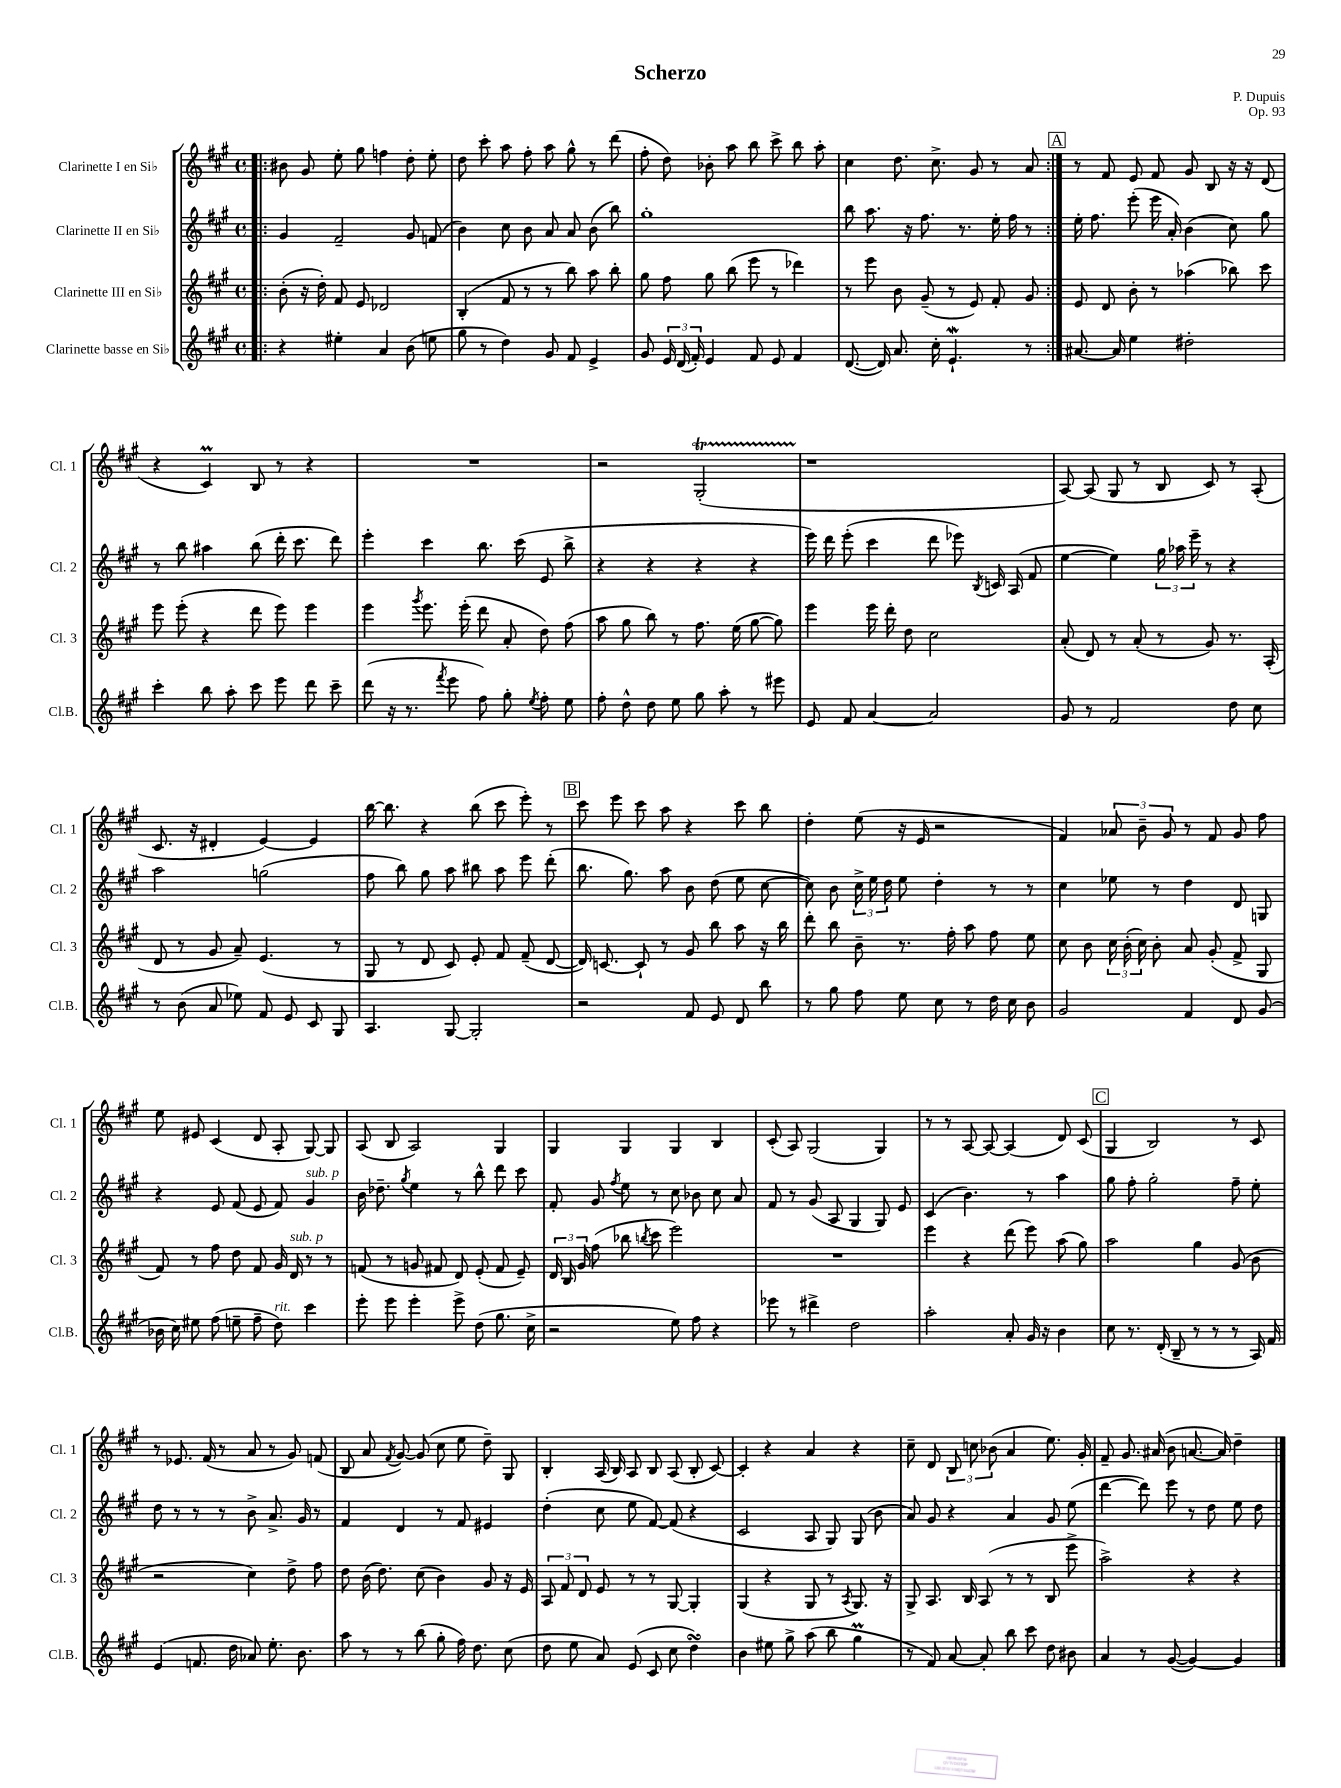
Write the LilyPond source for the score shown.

\header { title = "Scherzo" composer = "P. Dupuis" opus = "Op. 93" }
<<
\new StaffGroup <<
\new Staff = "s0" \with { instrumentName = "Clarinette I en Sib" shortInstrumentName = "Cl. 1" } {
    \clef treble \key a \major \defaultTimeSignature \time 4/4
    \autoBeamOff \repeat volta 2 { \bar ".|:" bis'8 gis'8 e''8-. gis''8 f''4 d''8-. e''8-. |
    d''8 cis'''8-. a''8 fis''8-. a''8 gis''8-^ r8 d'''8( |
    fis''8-. d''8) bes'8-. a''8 b''8 cis'''8-> b''8 a''8-. |
    cis''4 d''8. cis''8.-> gis'8 r8 a'8 | }
    \mark \markup { \box "A" } r8 fis'8 e'8 fis'8 gis'8 b8 r16 r16 d'8( |
    r4 cis'4\prall) b8 r8 r4 |
    R1 |
    r2 gis2-.\startTrillSpan( |
    r1\stopTrillSpan |
    a8~) a8( gis8 r8 b8 cis'8) r8 a8-.( |
    cis'8. r16 dis'4-. e'4~) e'4 |
    b''16~ b''8. r4 b''8( cis'''8 e'''8-.) r8 |
    \mark \markup { \box "B" } cis'''8 e'''8 cis'''8 a''8 r4 cis'''8 b''8 |
    d''4-. e''8( r16 e'16 r2 |
    fis'4) \tuplet 3/2 { aes'8 b'8-- gis'8 } r8 fis'8 gis'8 fis''8 |
    e''8 eis'8 cis'4( d'8 a8-. gis8~) gis8 |
    a8( b8 a2) gis4 |
    gis4 gis4 gis4 b4 |
    cis'8-.( a8) gis2( gis4) |
    r8 r8 a8~ a8~ a4( d'8) cis'8( |
    \mark \markup { \box "C" } gis4 b2) r8 cis'8 |
    r8 ees'8. fis'16( r8 a'8 r8 gis'8) f'8( |
    b8 a'8 \acciaccatura { fis'8 } gis'8~) gis'8( cis''8 e''8 d''8--) gis8 |
    b4-. a16( b16) a8 b8 a8( b8-. cis'8~) |
    cis'4-. r4 a'4 r4 |
    cis''8-- d'8 \tuplet 3/2 { b8 c''8 bes'8( } a'4 e''8.) gis'16-. |
    fis'8-- gis'8. ais'16( b'8 a'8.~ a'16) d''4-- \bar "|." |
}
\new Staff = "s1" \with { instrumentName = "Clarinette II en Sib" shortInstrumentName = "Cl. 2" } {
    \clef treble \key a \major \defaultTimeSignature \time 4/4
    \autoBeamOff \repeat volta 2 { \bar ".|:" gis'4 fis'2-- gis'8 f'8( |
    b'4) cis''8 b'8 a'8 a'8 b'8( b''8) |
    gis''1-. |
    b''8 a''8. r16 fis''8. r8. e''16-. fis''16 r8 | }
    \mark \markup { \box "A" } e''16-. fis''8. e'''8-.( e'''16 a'16-.) b'4( cis''8) gis''8 |
    r8 b''8 ais''4 b''8( d'''16-. cis'''8. d'''8) |
    e'''4-. cis'''4 b''8. cis'''16( e'8 b''8-> |
    r4 r4 r4 r4 |
    e'''16) d'''16 e'''8-.( cis'''4 d'''8 ees'''8) \acciaccatura { b8 } c'16 a16( fis'8 |
    e''4~ e''4) \tuplet 3/2 { gis''16 aes''16 e'''16-- } r8 r4 |
    a''2 g''2( |
    fis''8 b''8) gis''8 a''8 bis''8 a''8 e'''8 d'''8-.( |
    \mark \markup { \box "B" } b''8. gis''8.) a''8 b'8 d''8( e''8 cis''8~ |
    cis''8) b'8 \tuplet 3/2 { cis''16-> e''16 d''16 } e''8 d''4-. r8 r8 |
    cis''4 ees''8 r8 d''4 d'8 g8 |
    r4 e'8 fis'8( e'8 fis'8) gis'4^\markup { \italic "sub. p" } |
    b'16 des''8.-- \acciaccatura { gis''8 } e''4 r8 b''8-^ d'''8 cis'''8 |
    fis'8-. gis'8 \acciaccatura { fis''8 } e''8 r8 cis''8 bes'8 cis''8 a'8 |
    fis'8 r8 gis'8( a8 gis4 gis8) e'8 |
    cis'4( b'4.) r8 a''4 |
    \mark \markup { \box "C" } gis''8 fis''8-. gis''2-. fis''8-- e''8-. |
    d''8 r8 r8 r8 b'8-> a'8.-> gis'16 r8 |
    fis'4 d'4 r8 fis'8 eis'4 |
    d''4-.( cis''8 e''8 fis'8~) fis'8( r4 |
    cis'2 a8 gis8) gis8( b'8 |
    a'8) gis'8 r4 a'4 gis'8 e''8( |
    d'''4~ d'''8) e'''8 r8 d''8 e''8 d''8 \bar "|." |
}
\new Staff = "s2" \with { instrumentName = "Clarinette III en Sib" shortInstrumentName = "Cl. 3" } {
    \clef treble \key a \major \defaultTimeSignature \time 4/4
    \autoBeamOff \repeat volta 2 { \bar ".|:" b'8-.( r16 d''16-.) fis'8 e'8 des'2 |
    b4-.( fis'8 r8 r8 b''8) a''8 b''8-. |
    gis''8 fis''8 gis''8 b''8( e'''8 r8 des'''4) |
    r8 e'''8 b'8 gis'8--( r8 e'8) fis'8-. gis'8 | }
    \mark \markup { \box "A" } e'8 d'8 b'8-. r8 aes''4( bes''8) cis'''8 |
    e'''8 e'''8-.( r4 d'''8 e'''8) e'''4 |
    e'''4 \acciaccatura { gis'''8 } e'''8. e'''16-.( d'''8 a'8-. d''8) fis''8( |
    a''8 gis''8 b''8) r8 fis''8. e''16( gis''8~ gis''8) |
    e'''4 e'''16 d'''16-. d''8 cis''2 |
    a'8-.( d'8) r8 a'8-.( r8 gis'8) r8. a16-.( |
    d'8 r8 gis'8 a'8--) e'4.( r8 |
    gis8 r8 d'8 cis'8) e'8-. fis'8 fis'8--( d'8~ |
    \mark \markup { \box "B" } d'16) c'8.~ c'8-! r8 gis'8 b''8 a''8 r16 b''16 |
    d'''8-. b''8 b'8-- r8. fis''16-. a''8 fis''8 e''8 |
    cis''8 b'8 \tuplet 3/2 { cis''16 b'16-.( cis''16) } b'8-. a'8 gis'8-.( fis'8-> gis8 |
    fis'8) r8 fis''8 d''8 fis'8 gis'16 d'16^\markup { \italic "sub. p" } r8 r8 |
    f'8( r8 g'8 fis'8 d'8) e'8-.( fis'8 e'8--) |
    \tuplet 3/2 { d'16 b16 gis'16 } fis''8( bes''8 \acciaccatura { b''8 } cis'''8 e'''2) |
    R1 |
    e'''4 r4 d'''8( e'''8) a''8( gis''8) |
    \mark \markup { \box "C" } a''2 gis''4 gis'8( b'8 |
    r2 cis''4) d''8-> fis''8 |
    d''8 b'16( d''8.) cis''8( b'4) gis'8 r16 e'16 |
    \tuplet 3/2 { a8 fis'8 d'8 } e'8 r8 r8 gis8~ gis4-. |
    gis4( r4 gis8 r8 \acciaccatura { a8 } gis8.) r16 |
    gis8-> a8. b16 a8( r8 r8 b8 e'''8-> |
    a''2->) r4 r4 \bar "|." |
}
\new Staff = "s3" \with { instrumentName = "Clarinette basse en Sib" shortInstrumentName = "Cl.B." } {
    \clef treble \key a \major \defaultTimeSignature \time 4/4
    \autoBeamOff \repeat volta 2 { \bar ".|:" r4 eis''4-. a'4 b'8( e''8 |
    gis''8 r8 d''4) gis'8 fis'8 e'4-> |
    gis'8 \tuplet 3/2 { e'16 d'16( fis'16-.) } e'4 fis'8 e'8 fis'4 |
    d'8.~( d'16) a'8. cis''16-. e'4.-!\mordent r8 | }
    \mark \markup { \box "A" } ais'8.~ ais'16 e''4 dis''2-. |
    cis'''4-. b''8 a''8-. cis'''8 e'''8 d'''8 cis'''8-- |
    d'''8( r16 r8. \acciaccatura { fis'''8 } e'''8 fis''8) gis''8-. \acciaccatura { e''8 } fis''8-. e''8 |
    fis''8-. d''8-^ d''8 e''8 gis''8 a''8-. r8 eis'''8 |
    e'8 fis'8 a'4~ a'2 |
    gis'8 r8 fis'2 d''8 cis''8 |
    r8 b'8( a'8 ees''8) fis'8 e'8 cis'8 gis8 |
    a4. gis8~ gis2-. |
    \mark \markup { \box "B" } r2 fis'8 e'8 d'8 b''8 |
    r8 gis''8 fis''8 e''8 cis''8 r8 d''16 cis''16 b'8 |
    gis'2 fis'4 d'8 gis'8( |
    bes'16 cis''16) eis''8 fis''8( e''8-- fis''8-- d''8^\markup { \italic "rit." }) cis'''4 |
    e'''8-. e'''8 e'''4-. e'''8-> d''8( gis''8. cis''16-> |
    r2 e''8) fis''8 r4 |
    ees'''8 r8 dis'''4-> d''2 |
    a''2-. a'8-. gis'16 r16 b'4 |
    \mark \markup { \box "C" } cis''8 r8. d'16-.( b8-- r8 r8 r8 a16) fis'16 |
    e'4( f'8. d''16 aes'8) e''8.-. b'8. |
    a''8 r8 r8 b''8( gis''8-. fis''16) d''8. cis''8( |
    d''8 e''8 a'8) e'8( cis'8 cis''8 d''4\turn) |
    b'4 eis''8 gis''8-> a''8( b''8 gis''4\prall |
    r8 fis'8) a'8~ a'8-. b''8 cis'''8 d''8 bis'8 |
    a'4 r8 gis'8~( gis'4~) gis'4 \bar "|." |
}
>>
>>
\layout { \context { \Score \remove "Bar_number_engraver" } }
